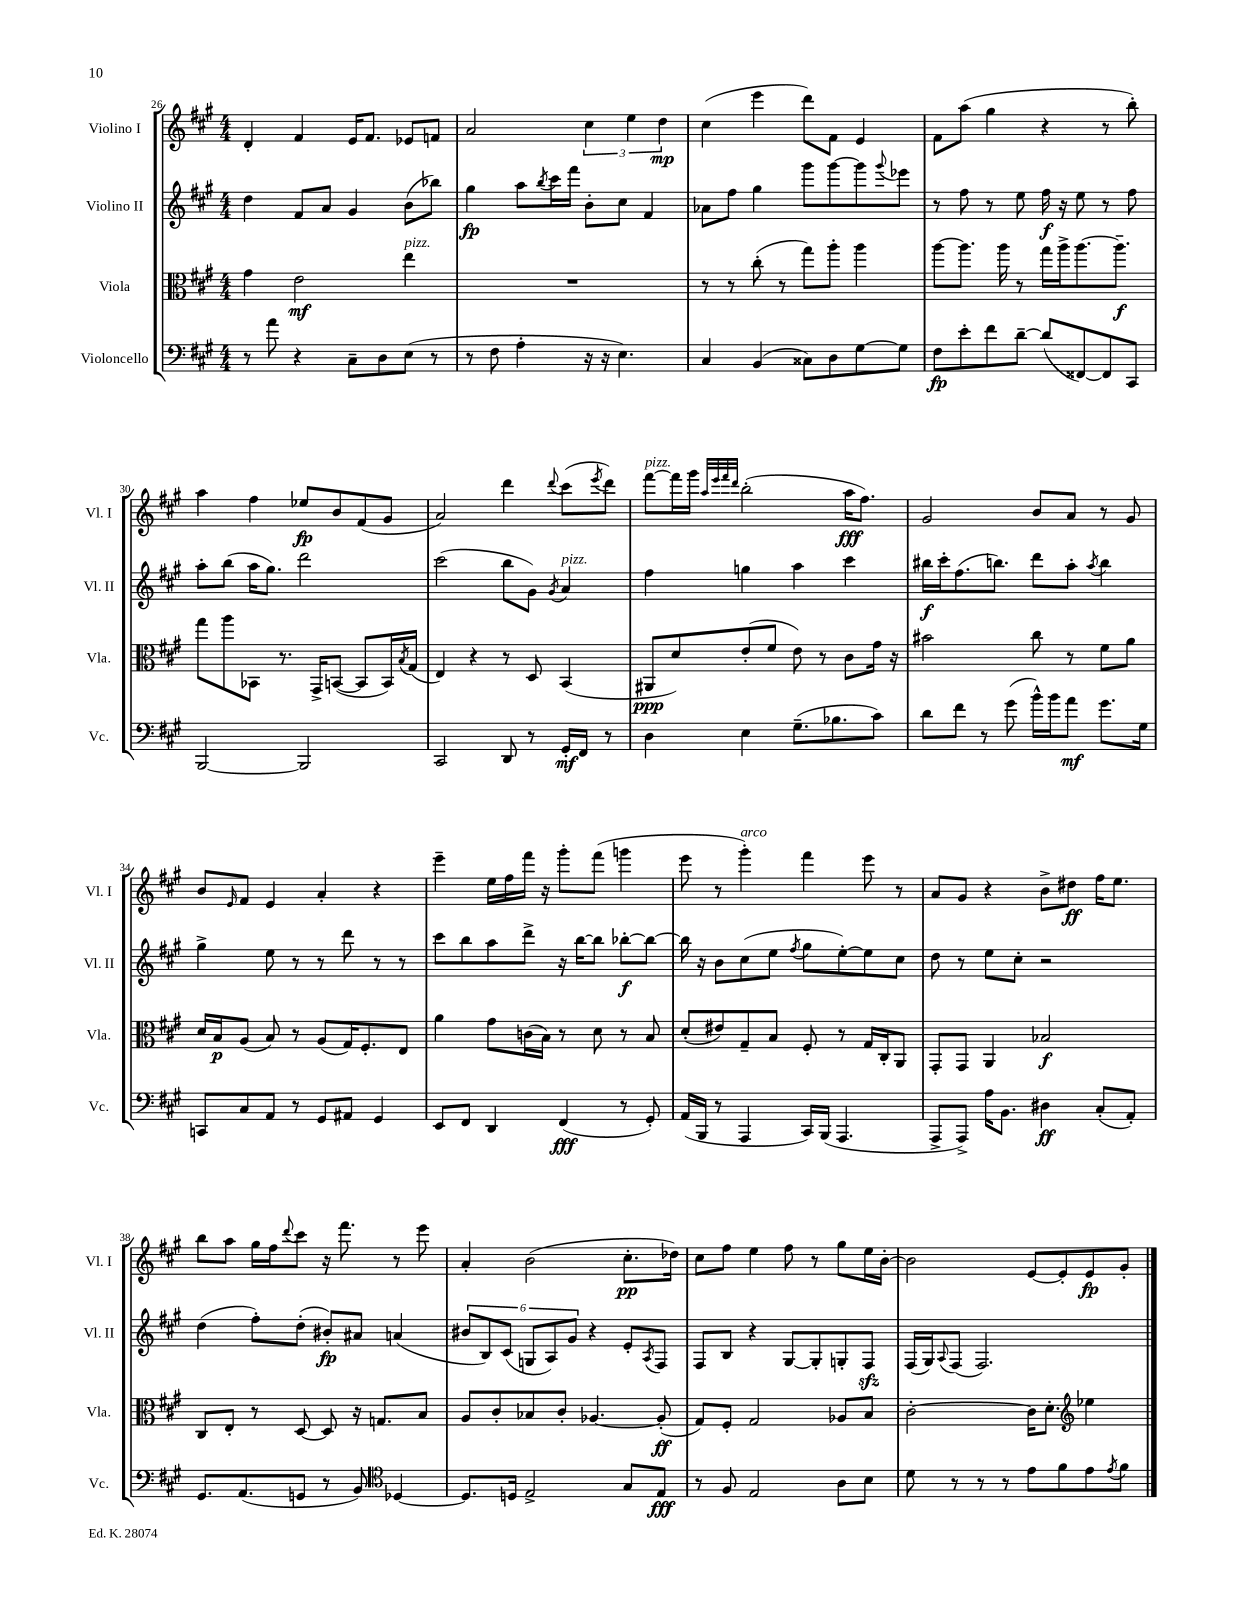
<<
\new StaffGroup <<
\new Staff = "s0" \with { instrumentName = "Violino I" shortInstrumentName = "Vl. I" } {
    \clef treble \key a \major \numericTimeSignature \time 4/4
    d'4-. fis'4 e'16 fis'8. ees'8 f'8 |
    a'2 \tuplet 3/2 { cis''4 e''4 d''4\mp } |
    cis''4( e'''4 d'''8) fis'8 e'4 |
    fis'8 a''8( gis''4 r4 r8 b''8-.) |
    a''4 fis''4 ees''8\fp b'8 fis'8( gis'8 |
    a'2) d'''4 \appoggiatura { d'''8 } cis'''8( \acciaccatura { e'''8 } d'''8) |
    fis'''8~^\markup { \italic "pizz." } fis'''16 gis'''16 \grace { a''32 e'''32 fis'''32 d'''32 } b''2-.( a''16\fff fis''8.) |
    gis'2 b'8 a'8 r8 gis'8 |
    b'8 \grace { e'16 } fis'8 e'4 a'4-. r4 |
    e'''4-- e''16 fis''16 fis'''16 r16 gis'''8-. fis'''8( g'''4 |
    e'''8 r8 gis'''4-.^\markup { \italic "arco" }) fis'''4 e'''8 r8 |
    a'8 gis'8 r4 b'8-> dis''8\ff fis''16 e''8. |
    b''8 a''8 gis''16 fis''16 \appoggiatura { d'''8 } cis'''8 r16 fis'''8. r8 e'''8 |
    a'4-. b'2( cis''8.-.\pp des''16) |
    cis''8 fis''8 e''4 fis''8 r8 gis''8 e''16 b'16~-. |
    b'2 e'8~ e'8-. e'8\fp gis'8-. \bar "|." |
}
\new Staff = "s1" \with { instrumentName = "Violino II" shortInstrumentName = "Vl. II" } {
    \clef treble \key a \major \numericTimeSignature \time 4/4
    d''4 fis'8 a'8 gis'4 b'8( bes''8) |
    gis''4\fp a''8 \acciaccatura { b''8 } cis'''16 fis'''16 b'8-. cis''8 fis'4 |
    aes'8 fis''8 gis''4 gis'''8 gis'''8~ gis'''8 \appoggiatura { gis'''8 } ees'''8 |
    r8 fis''8 r8 e''8 fis''16\f r16 e''8 r8 fis''8 |
    a''8-. b''8( a''16 gis''8.) d'''2 |
    cis'''2( b''8 gis'8) \acciaccatura { gis'8 } a'4^\markup { \italic "pizz." } |
    fis''4 g''4 a''4 cis'''4 |
    bis''16\f cis'''16-. fis''8.( b''8.) d'''8 a''8-. \acciaccatura { a''8 } b''4 |
    gis''4-> e''8 r8 r8 d'''8 r8 r8 |
    cis'''8 b''8 a''8 d'''8-> r16 b''16~ b''8 bes''8~-.\f bes''8~ |
    bes''16 r16 b'8 cis''8( e''8 \acciaccatura { fis''8 } gis''8 e''8~-.) e''8 cis''8 |
    d''8 r8 e''8 cis''8-. r2 |
    d''4( fis''8-.) d''8-.( bis'8-.\fp) ais'8 a'4( |
    \tuplet 6/4 { bis'8 b8) cis'8( g8 a8) gis'8 } r4 e'8-. \acciaccatura { a8 } fis8 |
    fis8 b8 r4 gis8~ gis8-. g8-. fis8\sfz |
    fis16( gis16) \appoggiatura { a8 } fis8( fis2.) \bar "|." |
}
\new Staff = "s2" \with { instrumentName = "Viola" shortInstrumentName = "Vla." } {
    \clef alto \key a \major \numericTimeSignature \time 4/4
    gis'4 e'2\mf e''4^\markup { \italic "pizz." } |
    R1 |
    r8 r8 cis''8-.( r8 gis''8) a''8-. a''4 |
    a''8~ a''8. a''16 r8 gis''16 a''16-> a''8.~ a''8.--\f |
    gis''8 a''8 bes,8 r8. gis,16-> b,8~( b,8 b,16) \acciaccatura { b8 } gis16( |
    e4) r4 r8 d8 b,4( |
    ais,8\ppp d'8) e'8-.( fis'8 e'8) r8 cis'8 gis'16 r16 |
    bis'2 cis''8 r8 fis'8 a'8 |
    d'16 b16\p a8( b8) r8 a8( gis16) fis8.-. e8 |
    a'4 gis'8 c'16( b16) r8 d'8 r8 b8 |
    d'8-.( eis'8) gis8-- b8 fis8-. r8 gis16 cis16-. a,8 |
    gis,8-. gis,8 a,4 bes2\f |
    cis8 e8-. r8 d8~ d8 r16 g8. b8 |
    a8 cis'8-. bes8 cis'8-. aes4.~ aes8-.\ff( |
    gis8) fis8-. gis2 aes8 b8 |
    cis'2~-. cis'16 d'8.-. \clef treble ees''4 \bar "|." |
}
\new Staff = "s3" \with { instrumentName = "Violoncello" shortInstrumentName = "Vc." } {
    \clef bass \key a \major \numericTimeSignature \time 4/4
    r8 a'8 r4 cis8-- d8 e8( r8 |
    r8 fis8 a4-. r16 r16 e4.) |
    cis4 b,4( cisis8) d8 gis8~ gis8 |
    fis8\fp e'8-. fis'8 d'8~-- d'8( fisis,8~) fisis,8 cis,8 |
    b,,2~ b,,2 |
    cis,2 d,8 r8 gis,16-.\mf fis,16 r8 |
    d4 e4 gis8.--( bes8. cis'8) |
    d'8 fis'8 r8 gis'8( b'16-^) b'16 a'8\mf gis'8. gis16 |
    c,8 cis8 a,8 r8 gis,8 ais,8 gis,4 |
    e,8 fis,8 d,4 fis,4\fff( r8 gis,8-.) |
    a,16( b,,16 r8 a,,4 cis,16) b,,16( a,,4. |
    a,,8-> a,,8->) a16 b,8. dis4\ff cis8-.( a,8-.) |
    gis,8. a,8.( g,8 r8 b,8) \clef tenor des4~ |
    des8. d16 e2-> gis8 e8\fff |
    r8 fis8 e2 a8 b8 |
    d'8 r8 r8 r8 e'8 fis'8 e'8 \acciaccatura { e'8 } fis'8 \bar "|." |
}
>>
>>
\layout { \context { \Score currentBarNumber = #26 } }
